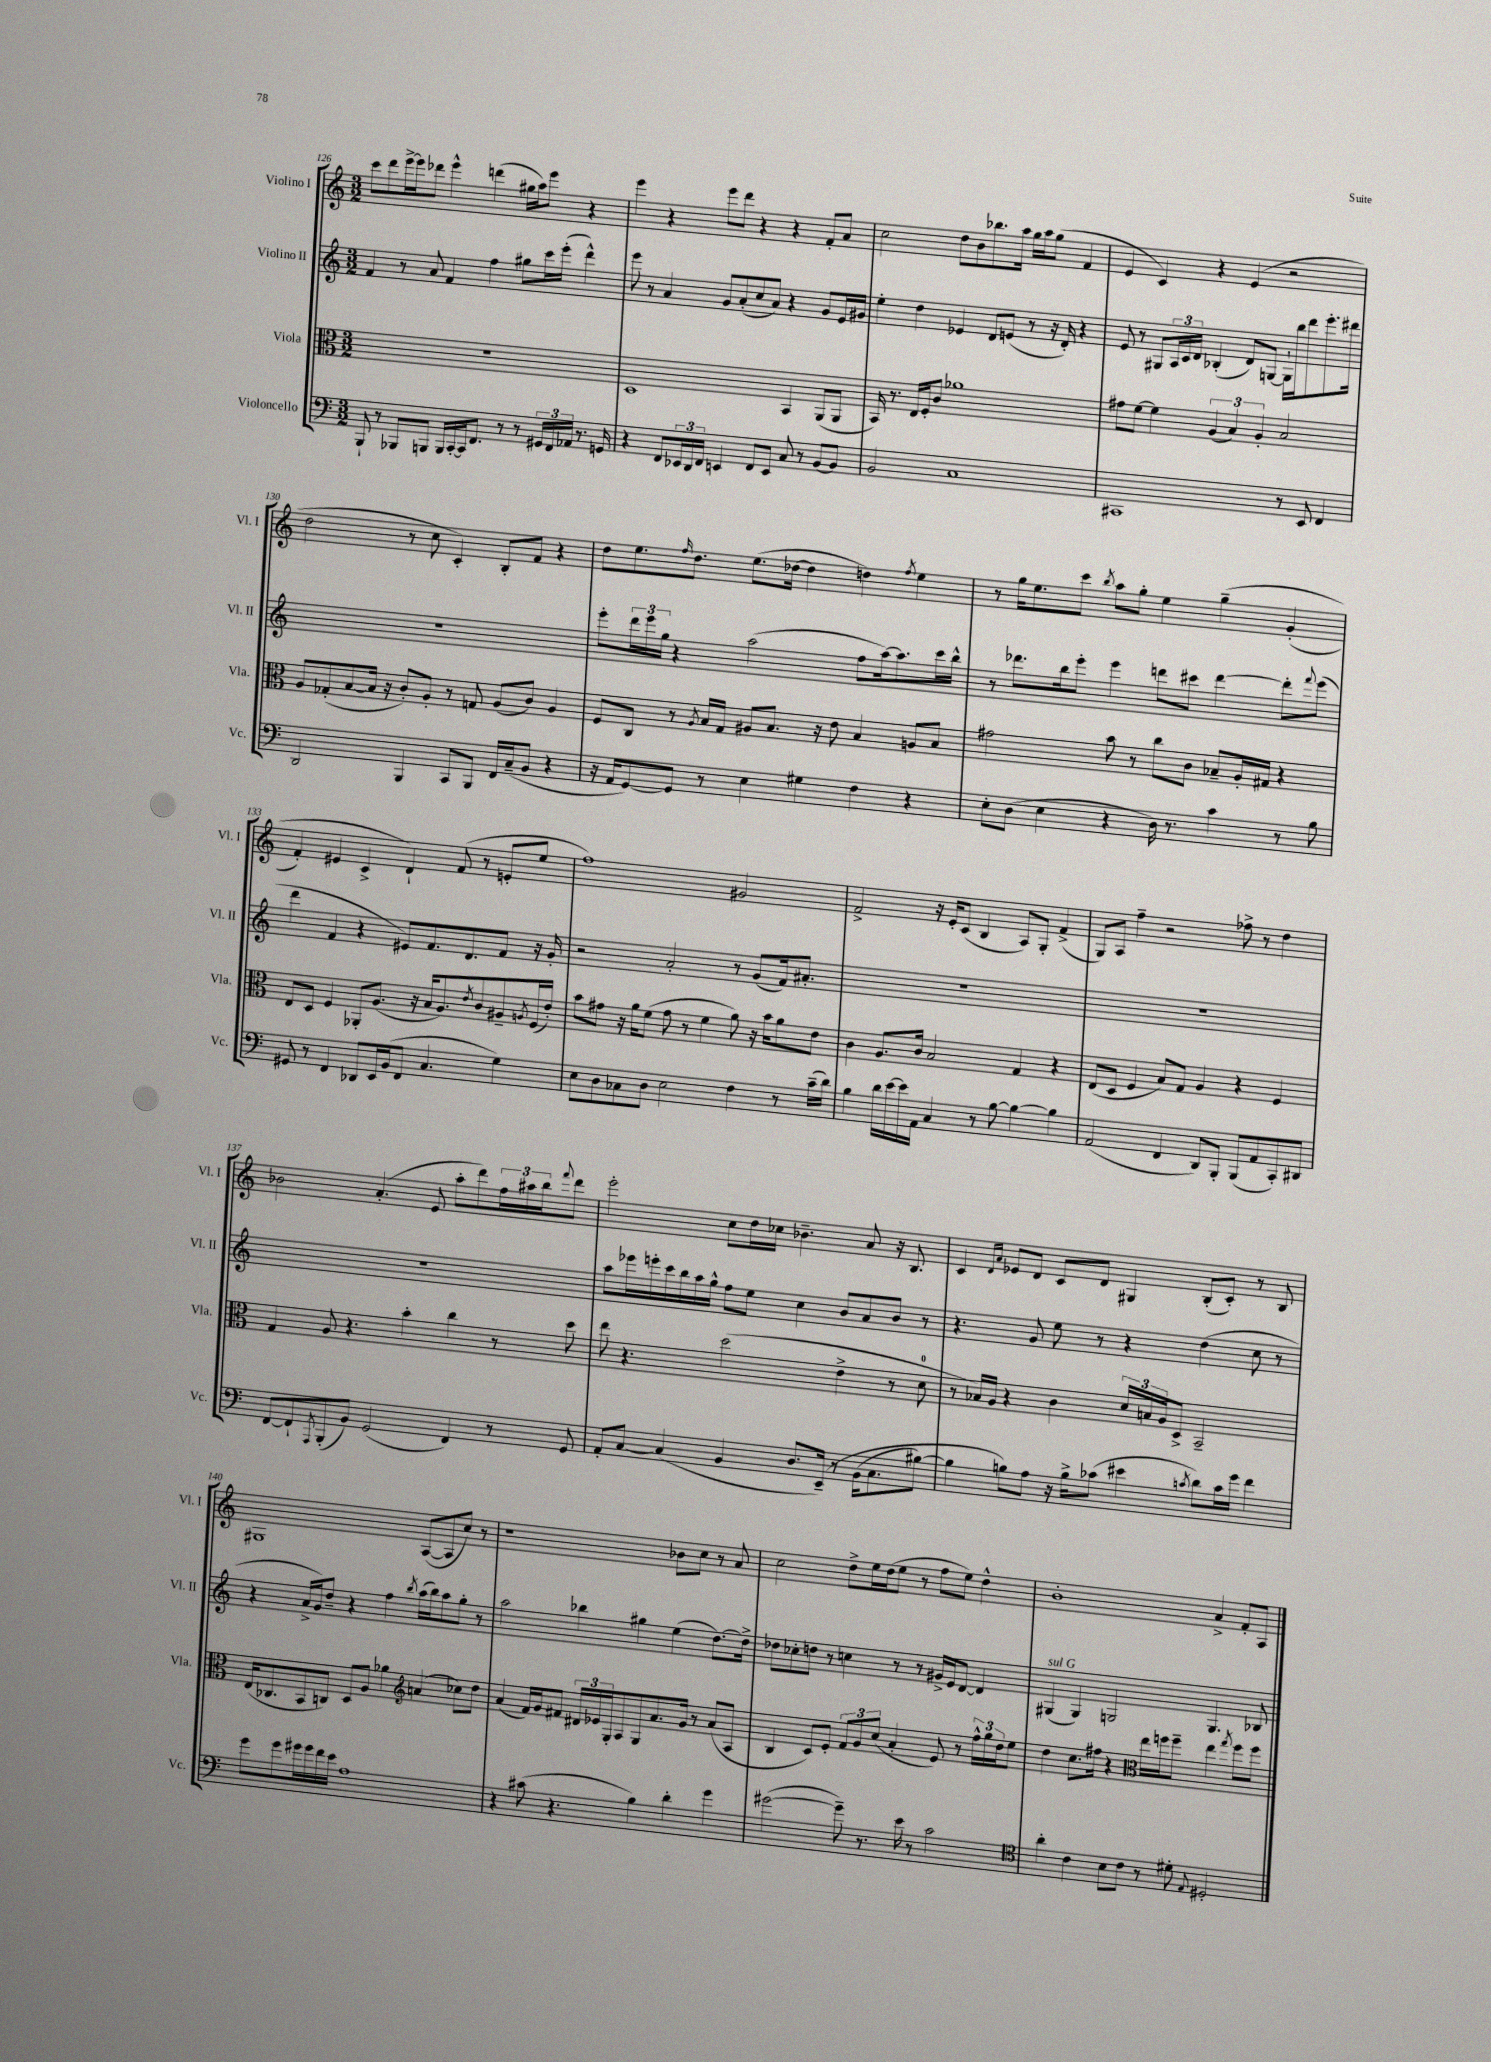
<<
\new StaffGroup <<
\new Staff = "s0" \with { instrumentName = "Violino I" shortInstrumentName = "Vl. I" } {
    \clef treble \key c \major \numericTimeSignature \time 3/2
    c'''8 d'''8 e'''16~-> e'''16 des'''8 e'''4-^ d'''4( gis''16 a''16) e'''8 r4 |
    e'''4 r4 e'''8 d'''8 r4 r4 f'8-. a'8 |
    c''2 d''8 b'8 bes''8. a''16 g''16 a''16 g''8( f'4 |
    e'4 c'4) r4 e'4( r2 |
    d''2 r8 c''8 c'4-.) b8-. f'8 r4 |
    d''8 e''8. \grace { f''16 } d''8. e''8.( des''16~ des''4 d''4) \acciaccatura { f''8 } e''4 |
    r8 g''16 e''8. c'''8 \acciaccatura { b''8 } a''8 g''8-. e''4 g''4--\( g'4-.( |
    f'4-.) eis'4 c'4-> d'4-!\) f'8( r8 e'8-. e''8 |
    f''1) gis'2 |
    f'2-> r16 e'16-. c'8( b4 a8) g8-. f'4->( |
    g8) a8 f''4-- r2 fes''8-> r8 d''4 |
    bes'2 a'4.-.( e'8 a''8-. d'''8) \tuplet 3/2 { f''16 ais''16 b''16 } \appoggiatura { f'''8 } d'''8 |
    e'''2-. c''8 d''16 ces''16 bes'4.-- a'8 r16 b8. |
    c'4 \grace { d'16 a'16 } ees'8 d'8 c'8 d'8 gis4 b8-.( c'8-.) r8 b8 |
    gis1 a8~( a8 c''8) r8 |
    r1 bes'8 c''8 r8 a'8 |
    c''2 d''8-> e''16 d''16( e''8 r8 f''8 e''8) d''4-^ |
    b'1-. a'4-> f'8-. a8 \bar "|." |
}
\new Staff = "s1" \with { instrumentName = "Violino II" shortInstrumentName = "Vl. II" } {
    \clef treble \key c \major \numericTimeSignature \time 3/2
    f'4 r8 a'8 f'4 f''4 gis''8 c'''16 e'''16-.( d'''4-^) |
    e'''8 r8 a'4 g'8 a'8-.( c''8 a'8) r4 g'8 e'16 gis'16 |
    e''4-. d''4 ees'4 d'8 e'8( r8 r16 d'16-.) r4 |
    e'8 r8 gis8 \tuplet 3/2 { a16 c'16 d'16 } bes4-.( d'8) g8~ g16-! b''16 d'''8 e'''8.-. dis'''16 |
    R1. |
    e'''8-. \tuplet 3/2 { d'''16 e'''16 g''16 } r4 a''2( f''8 a''16~) a''8. c'''16 b''16-^ |
    r8 des'''8. b''16 e'''8-. e'''4 d'''8 cis'''8 d'''4~ d'''8-. \appoggiatura { f'''8 } e'''8( |
    d'''4 f'4 r4 eis'8) f'8. d'8. f'8 r16 g'16-. |
    r2 a'2-. r8 g'8( f'16) ais'8.-. |
    R1. |
    R1. |
    R1. |
    a''8 ees'''16 e'''16-. c'''16 b''16 a''16 g''16-^ f''8 e''8 c''4 b'8 a'8 b'8 r8 |
    r4. g'8 e''8 r8 r4 d''4( c''8 r8 |
    r4 a'16-> g'16) d''8-- r4 f''4 \acciaccatura { b''8 } a''16( b''16) a''8 g''8-. r8 |
    a''2 bes''4 gis''4 e''4( d''8.~) d''16-> |
    des''8 ces''8-. d''8 r8 c''4 r8 r8 gis'16-> e'16 d'8~ d'4 |
    gis4^\markup { \italic "sul G" }( gis4) g2 g4. bes8 \bar "|." |
}
\new Staff = "s2" \with { instrumentName = "Viola" shortInstrumentName = "Vla." } {
    \clef alto \key c \major \numericTimeSignature \time 3/2
    R1. |
    d1 b,4 a,8( a,8 |
    b,16) r8. e16 f16-. c'8 aes'1 |
    gis'8 f'8~ f'4 \tuplet 3/2 { a4( b4) a4-. } b2 |
    a8 ges8-.( b8~ b16 r16 c'8-.) a8-. r8 g8 a8( c'8) a4 |
    f8 c8 r8 \acciaccatura { a8 } b16 g16 ais8 b8. r16 e'8 b4 a8 b8 |
    gis'2 b'8 r8 c''8 c'8 bes8-- a16-. gis16 r4 |
    e8 d8 f4 aes,8-. a8.( r16 b16 a8.) \acciaccatura { e'8 } c'8 ais8-- \acciaccatura { a8 } f16( e'16-.) |
    b'8 gis'8 r16 a'16 f'8( gis'8 r8 f'4 a'8) r16 b'16 a'8 e'8 |
    c'4 a8. c'16 b2 g4 r4 |
    e8( d8 f4 b8) g8 a4 r4 f4 |
    g4 a8 r4. b'4-. c''4 r8 d''8 |
    e''8 r4. d''2( e'4-> r8 d'8-0 |
    r8 bes16) a16 r4 c'4 \tuplet 3/2 { d'16 b16 a16 } d8-> b,2-- |
    e16( ces8. b,8 c8) d8 a8 aes'4 \clef treble a'4( ces''8) d''8 |
    a'4( f'16) g'16 fis'8 \tuplet 3/2 { dis'16 ees'16 g16-. } a8 g8 a'8. g'16 r8 a'8( a8 |
    b4 c'8) e'8-. \tuplet 3/2 { f'8 g'8 c''8( } a'4-. e'8) r8 \tuplet 3/2 { f''16-^ g''16 d''16 } e''8 |
    d''4 c''8. fis''16 r4 \clef alto e''16 f''16 f''8-- e''4 \acciaccatura { g''8 } f''8 f''8 \bar "|." |
}
\new Staff = "s3" \with { instrumentName = "Violoncello" shortInstrumentName = "Vc." } {
    \clef bass \key c \major \numericTimeSignature \time 3/2
    b,,8-! r8 bes,,8 b,,8 b,,16 c,16~-. c,16 f,8. r8 r8 \tuplet 3/2 { gis,16 f,16 aes,16 } r8. g,16 |
    r4 f,8 \tuplet 3/2 { ees,16 d,16 f,16 } e,4 f,8 e,8 c8 r8 b,8~ b,8 |
    b,2 c1 |
    cis,1 r8 e,8 f,4 |
    d,2 b,,4 c,8 b,,8 f,16 c16--( b,8 r4 |
    r16 a,16 g,8~) g,8 r8 e4 gis4 f4 r4 |
    e8-. d8( e4 r4 d16) r8. c'4 r8 b8 |
    gis,8 r8 f,4 des,8 e,16 b,16( f,8 c4. g4) |
    e8 d8 ces8 d8 e2 f4 r8 c'16--( d'16) |
    b4 d'16 e'16~ e'16 a,16 c4 r8 b8~ b4~ b4 |
    a,2( f,4 d,8) b,,8-. b,,8( a,8 c,8-.) dis,8 |
    f,8~ f,8-! \acciaccatura { a,,8 } b,,8-.( b,8) g,2( f,4) r8 g,8 |
    a,8-. c8~ c4( b,4 d8. e,16--)\( r8 b,16( c8. bis8~) |
    bis4 b8\) a8 r16 b16-> ces'8( eis'4 \acciaccatura { c'8 } d'8) c'16 g'16 f'4 |
    g'8 g'8 gis'16 gis'16 f'16 e'16 a1 |
    r4 cis'8( r4. b4) d'4-. g'4 |
    gis'2~( gis'8--) r8. e'16 r8 c'2 |
    \clef tenor a'4-. c'4 b8 c'8 r8 dis'8-. \appoggiatura { e8 } dis2-. \bar "|." |
}
>>
>>
\layout { \context { \Score currentBarNumber = #126 } }
